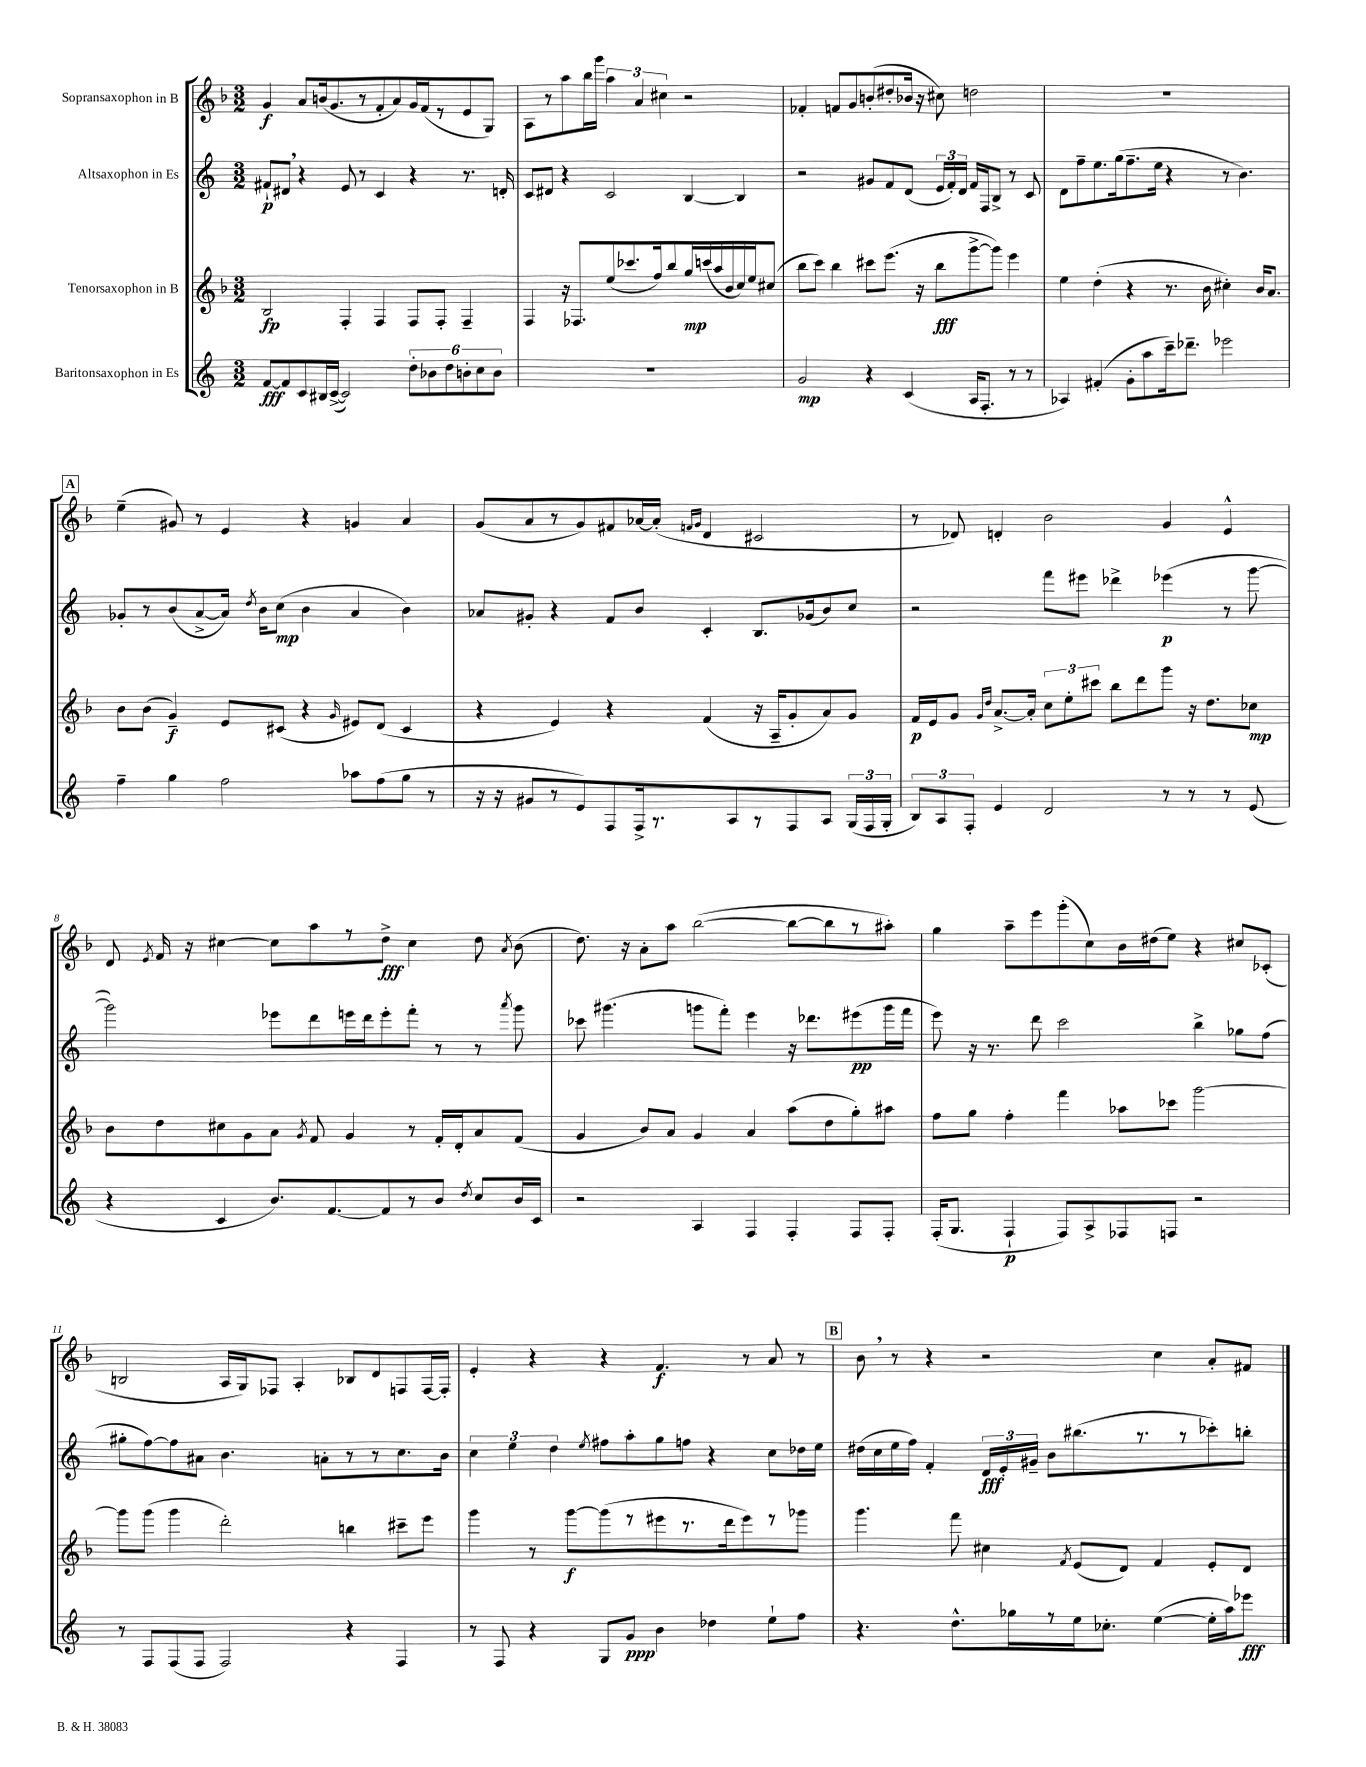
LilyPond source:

<<
\new StaffGroup <<
\new Staff = "s0" \with { instrumentName = "Sopransaxophon in B" } {
    \clef treble \key f \major \numericTimeSignature \time 3/2
    \autoBeamOff g'4\f a'8[ b'16( g'8. r8 f'8-. a'8) g'16 f'16( r8 e'8 g8]) |
    a8[ r8 a''8 bes''16 g'''16] \tuplet 3/2 { a''4 a'4 cis''4 } r2 |
    fes'4-. f'8[ g'8 b'8-.( dis''8-. bes'16] r16 cis''8) d''2 |
    R1. |
    \mark \markup { \box "A" } e''4--( gis'8) r8 e'4 r4 g'4 a'4 |
    g'8[( a'8 r8 g'8) fis'8 aes'16~ aes'16]-.( \grace { f'16[ g'16] } d'4 cis'2 |
    r8 des'8) d'4-. bes'2 g'4 e'4-^ |
    d'8 \acciaccatura { e'8 } f'16 r16 cis''4~ cis''8[ a''8 r8 d''8]->\fff cis''4 d''8 \acciaccatura { a'8 } bes'8( |
    d''8.) r16 a'8[-. a''8] bes''2~( bes''8[~ bes''8 r8 ais''8]-.) |
    g''4 a''8[-- e'''8 g'''8-.( c''8) bes'16 dis''16( e''8]) r4 cis''8[ ces'8]-.( |
    b2 a16[ g16) fes8] a4-. bes8[ d'8 f8 f16~ f16]-. |
    e'4-. r4 r4 f'4.\f r8 a'8 r8 |
    \mark \markup { \box "B" } bes'8 \breathe r8 r4 r2 c''4 a'8[-. fis'8] \bar "|." |
}
\new Staff = "s1" \with { instrumentName = "Altsaxophon in Es" } {
    \clef treble \key c \major \numericTimeSignature \time 3/2
    \autoBeamOff fis'8[-!\p dis'8] \breathe r4 e'8 r8 c'4 r4 r8. d'16-. |
    c'8[ dis'8] r4 c'2 b4~ b4 |
    r2 gis'8[ f'8 d'8]( \tuplet 3/2 { e'16[ f'16-.) d'16] } f'16[ f16 b8]-> r8 c'8 |
    d'8[ f''8-- e''8. g''16( f''8.-- e''16] r4 r8 b'4.) |
    \mark \markup { \box "A" } ges'8[-. r8 b'8( a'8~-> a'16]) \acciaccatura { d''8 } b'16[ c''8]\mp( b'4 a'4 b'4) |
    aes'8[ gis'8]-. r4 f'8[ b'8] c'4-. b8.[ ges'16( b'8) c''8] |
    r2 f'''8[ eis'''8] des'''4-> ees'''4\p( r8 g'''8~ |
    g'''2) ees'''8[ d'''8 e'''16 d'''16 e'''8-. f'''8]-. r8 r8 \acciaccatura { a'''8 } g'''8 |
    ces'''8 gis'''4.( g'''8[ f'''8]-.) e'''4 r16 des'''8.[ eis'''8\pp( g'''16 f'''16] |
    e'''8) r16 r8. d'''8 c'''2 b''4-> ges''8[ f''8]( |
    gis''8[-. f''8~) f''8 ais'8] b'4. a'8[-. r8 r8 c''8. b'16] |
    \tuplet 3/2 { c''4 e''4 d''4 } \acciaccatura { e''8 } fis''8[ a''8-. g''8 f''8] r4 c''8[ des''16 e''16] |
    \mark \markup { \box "B" } dis''16[( c''16 e''16 f''16]) f'4-. \tuplet 3/2 { d'16[\fff e'16-. gis'16]-- } b'8[ bis''8.( r8. r8 ces'''8-.) b''8]-. \bar "|." |
}
\new Staff = "s2" \with { instrumentName = "Tenorsaxophon in B" } {
    \clef treble \key f \major \numericTimeSignature \time 3/2
    \autoBeamOff bes2\fp f4-. f4 f8[ f8]-. f4-- |
    f4 r16 fes8.[ e''8( ces'''8. f''16) bes''8 g''16\mp c'''16( a''16 bes'16 c''16) e''16 cis''8]( |
    bes''8[ c'''8]) bes''4 cis'''8[ e'''8.]( r16 bes''8[\fff g'''8~-> g'''8]) e'''4 |
    e''4 d''4-.( r4 r8. bes'16 cis''4-.) bes'16[ a'8.] |
    \mark \markup { \box "A" } bes'8[ bes'8]( g'4--\f) e'8[ cis'8]( r4 \grace { g'16 } eis'8[) d'8]( cis'4 |
    r4 e'4) r4 f'4( r16 a16[-- g'8-. a'8) g'8] |
    f'16[\p e'16 g'8] \grace { g'16[ d''16] } a'8.[~-> a'16]-. \tuplet 3/2 { c''8[ e''8-. cis'''8] } bes''8[ d'''8 g'''8] r16 d''8.[ ces''8]\mp |
    bes'8[ d''8 cis''8 g'8 a'8] \acciaccatura { g'8 } f'8 g'4 r8 f'16[-. d'16-. a'8 f'8]( |
    g'4 bes'8[) a'8] g'4 a'4 a''8[( d''8 g''8-.) ais''8] |
    f''8[ g''8] f''4-. f'''4 aes''8[ ces'''8] g'''2~ |
    g'''8[ g'''8]( g'''4 d'''2-.) b''4 cis'''8[-- e'''8] |
    g'''4 r8 g'''8[~\f g'''8( r8 eis'''8 r8. d'''16 eis'''8) r8 ges'''8] |
    \mark \markup { \box "B" } g'''4. f'''8 cis''4 \acciaccatura { f'8 } e'8[( d'8]) f'4 e'8[-. d'8] \bar "|." |
}
\new Staff = "s3" \with { instrumentName = "Baritonsaxophon in Es" } {
    \clef treble \key c \major \numericTimeSignature \time 3/2
    \autoBeamOff f'8[~\fff f'8 c'8 bis16 c'16]~->( c'2) \tuplet 6/4 { d''8[-. bes'8 d''8 b'8-. c''8 b'8] } |
    R1. |
    g'2\mp r4 c'4( a16[ f8.]-. r8 r8 |
    aes4) fis'4-.( g'8[-. a''8 c'''16--) des'''8.]-- ees'''2 |
    \mark \markup { \box "A" } f''4-- g''4 f''2 aes''8[ f''8( g''8] r8 |
    r16 r16 gis'8[ r8 e'8) f8 f16-> r8. a8 r8 f8 a8] \tuplet 3/2 { g16[( f16 g16]-. } |
    \tuplet 3/2 { b8[) a8 f8]-. } e'4 d'2 r8 r8 r8 e'8( |
    r4 c'4 b'8.[) f'8.~ f'8 r8 b'8] \acciaccatura { d''8 } c''8[ b'16 c'16] |
    r2 a4 f4 f4-. f8[ f8]-. |
    f16[-.( g8.] f4-!\p f8[) a8-> fes8 f8] r2 |
    r8 f8[ f8( f8] f2) r4 f4 |
    r8 f8 r4 g8[ g'8]\ppp b'4 des''4 e''8[-! f''8] |
    \mark \markup { \box "B" } r4. d''8.[-^ ges''16 r8 e''16 ces''8.]-. e''4~( e''16[-. a''16) ees'''8]\fff \bar "|." |
}
>>
>>
